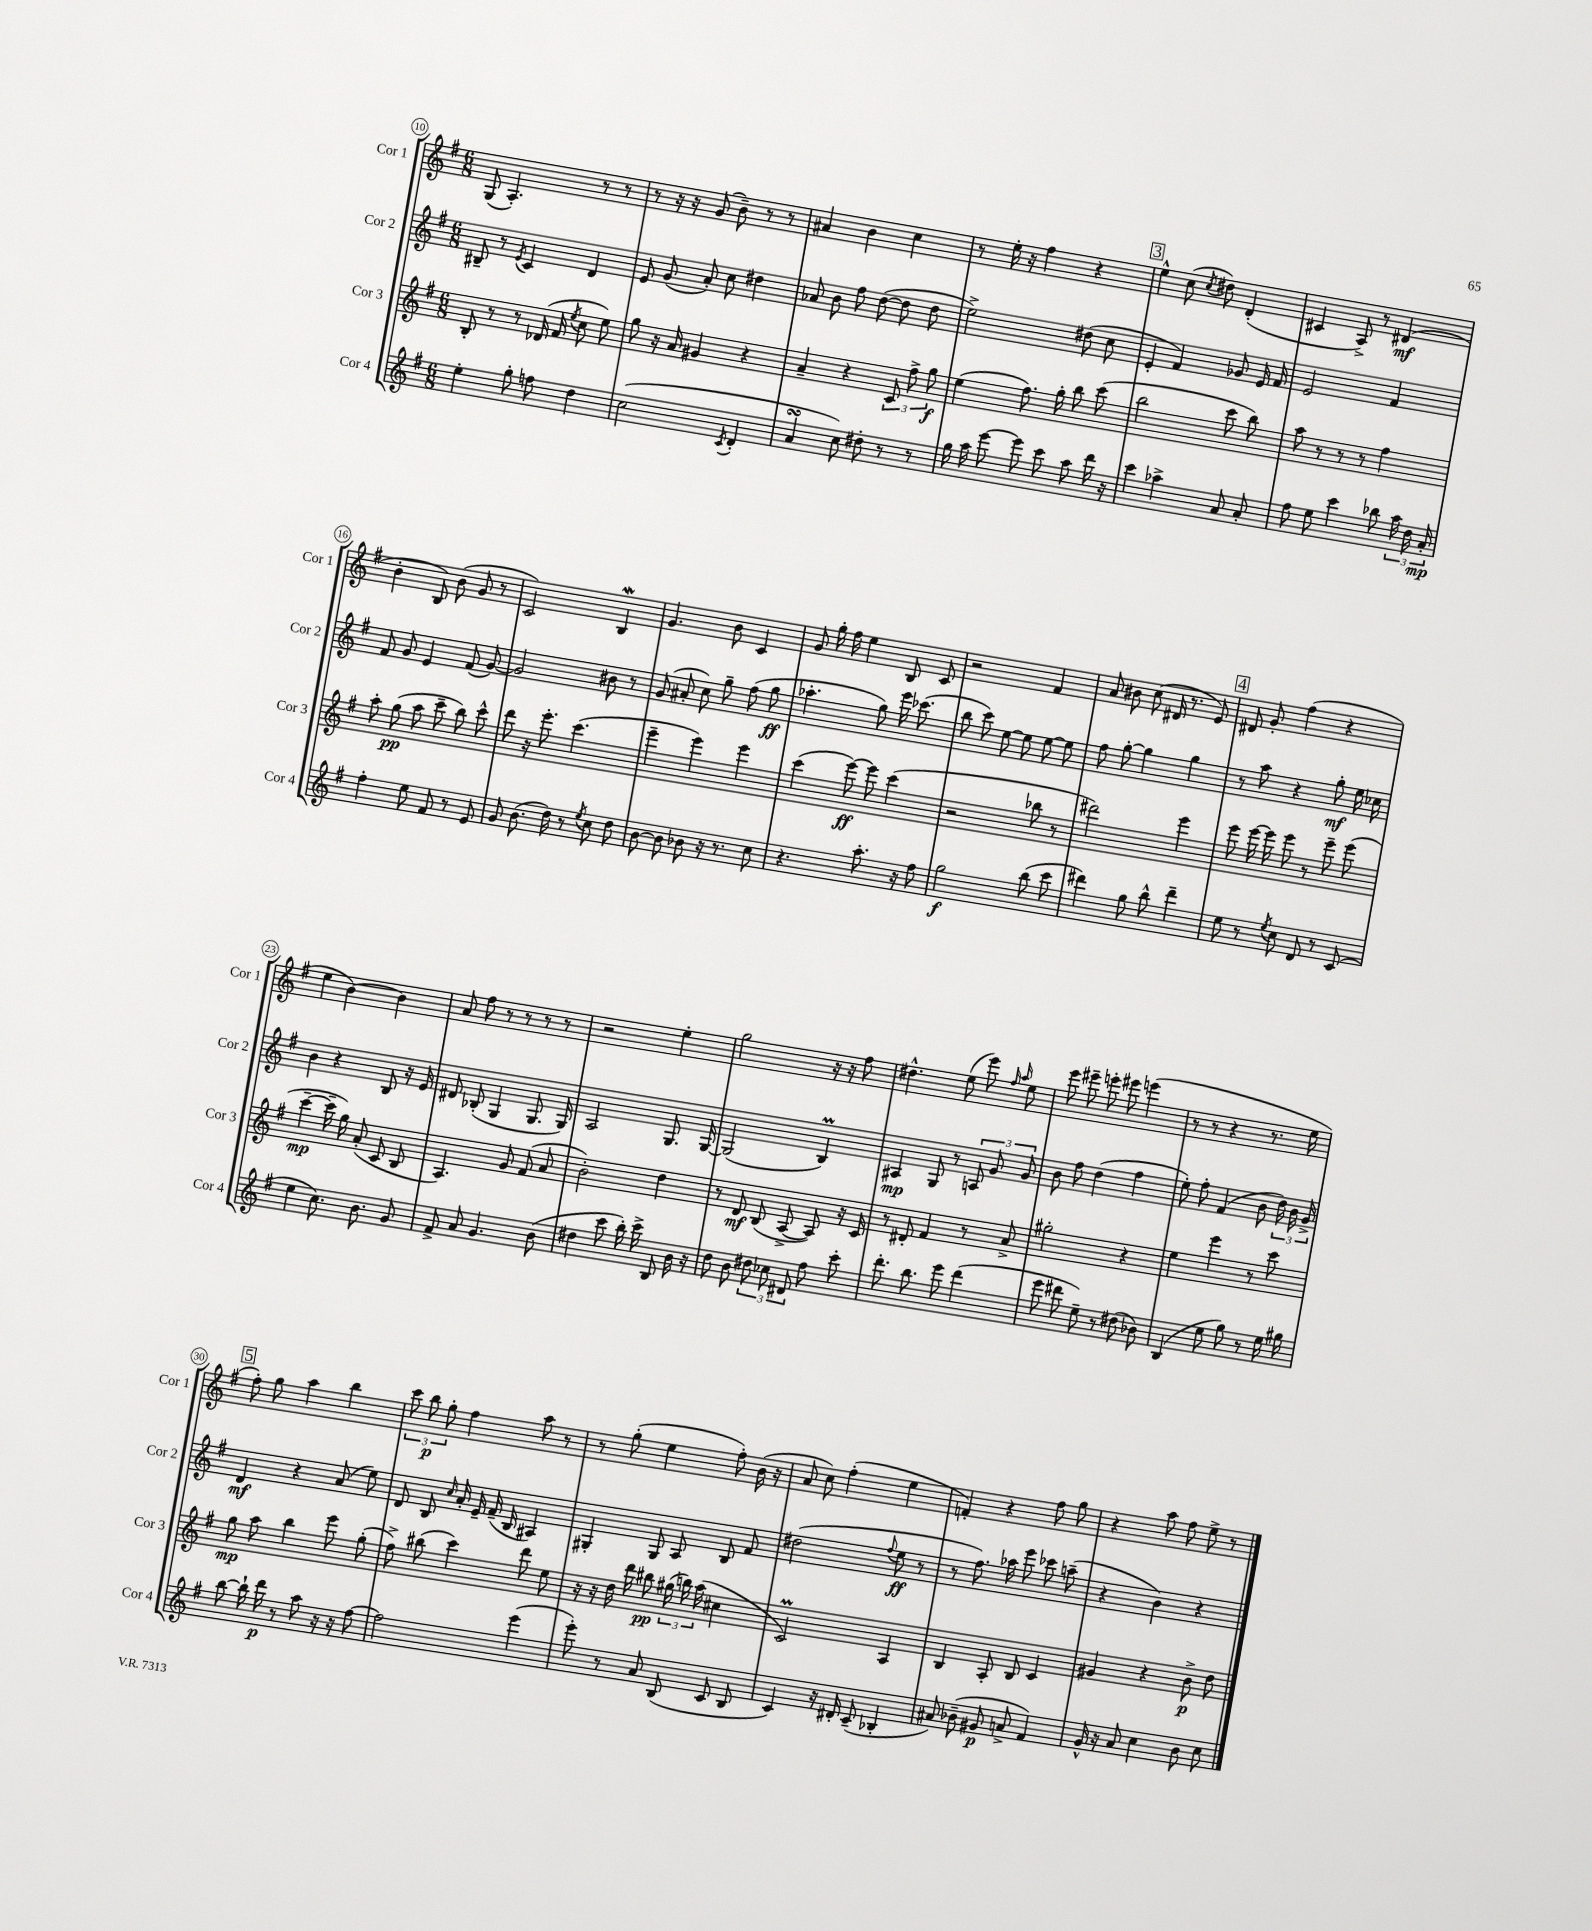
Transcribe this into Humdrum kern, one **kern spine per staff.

**kern	**kern	**kern	**kern
*staff4	*staff3	*staff2	*staff1
*clefG2	*clefG2	*clefG2	*clefG2
*k[f#]	*k[f#]	*k[f#]	*k[f#]
*M6/8	*M6/8	*M6/8	*M6/8
4ee'	8B'	8B#~	(8G
.	8r	8r	4.A')
.	.	8qe	.
8gg'	8r	4c	.
8ff	(16d-	.	.
.	16f#	.	.
.	8qee	.	.
4dd	8cc	4d	8r
.	8ee)	.	8r
=	=	=	=
(2cc	8gg	8e	8r
.	16r	(8g	16r
.	16a	.	16r
.	4g#	8a')	(8g
.	.	8cc	8b~)
8qc	.	.	.
4d'	4r	4dd#	8r
.	.	.	8r
=	=	=	=
4a	4a~	8a-	4a#
.	.	8b	.
8cc)	4r	8ff#	4b
8dd#'	.	([8dd	.
8r	12c	8dd]	4cc
.	12ff#^	.	.
8r	.	8dd	.
.	12gg	.	.
=	=	=	=
16gg	(4ee	2ee^)	8r
16aa	.	.	.
[8eee	.	.	16ee'
.	.	.	16r
8eee]	8.ff#)	.	4ff#
8ccc	.	.	.
.	16gg'	.	.
8aa	8bb	(8dd#	4r
16ddd	(8ccc	8cc	.
16r	.	.	.
=	=	=	=
4ccc	2bb	4e'	4ee^^
4aa-^	.	4f#)	(8cc
.	.	.	8qcc
.	.	.	8dd#)
8a	8ccc	8g-	(4d'
8a'	8bb)	16e	.
.	.	16f#	.
=	=	=	=
8ff#	8aa	2e	4c#
8ee	8r	.	.
4ccc	8r	.	8A^)
.	8r	.	8r
8bb-	4ff#	4f#	(4d#
24aa	.	.	.
24dd	.	.	.
24a'	.	.	.
=	=	=	=
4ff#'	8aa'	8f#	4b'
.	(8gg	8g	.
8ee	8aa	4e	8B)
8f#	8ccc~	.	(8b
8r	8bb)	(8f#	8g
8e	8ccc^^	[8g)	8r
=	=	=	=
8g	8ddd	2g]	2c)
(8.b	16r	.	.
.	8.eee'	.	.
16dd)	.	.	.
8r	(4.ccc	.	.
8qee	.	.	.
8cc	.	8b#	4B
8dd	.	8r	.
=	=	=	=
[8b	4eee~	(8g	4.g
8b]	.	8a#'	.
8b-	4eee)	8cc)	.
16r	.	8gg~	8b
8.r	.	.	.
.	4eee	(8ff#	4c
8cc	.	8gg	.
=	=	=	=
4.r	(4ccc	4.aa-'	8g
.	.	.	16gg'
.	.	.	16ff#
.	[8eee)	.	4ee
8.aa'	8eee]	8gg)	.
.	(4ccc	16eee	8B
16r	.	(8.ccc-	.
8ff#	.	.	8c
=	=	=	=
2gg	2r	8bb	2r
.	.	8ccc)	.
.	.	[8ee	.
.	.	8ee]	.
(8bb	8bb-	[8ee	4f#
8ccc	8r	8ee]	.
=	=	=	=
4ddd#)	2ddd#)	8ff#	8a
.	.	[8gg'	8b#
8gg	.	4gg]	(8cc
8bb^^	.	.	16d#
.	.	.	8.r
4ddd#~	4eee	4gg	.
.	.	.	8e)
=	=	=	=
8ee	8eee	8r	8d#
8r	[16eee	8aa	8g'
.	16eee]	.	.
8qee	.	.	.
8cc	8eee	4r	(4ff#
8d	8r	.	.
8r	8eee~	8gg'	4r
(8c	(8eee	16ee	.
.	.	16cc-	.
=	=	=	=
4ee	[4ccc~	4b	4ee
8.cc)	16ccc~]	4r	[4b)
.	16gg)	.	.
.	(8a'	.	.
8.b	.	.	.
.	8c	8B	4b]
8g	8B	16r	.
.	.	16e	.
=	=	=	=
8f#^	4.A)	8d#	8a
8a	.	(8B-'	8ff#
4.g	.	4G	8r
.	8g	.	8r
.	(8f#	8.G	8r
(8b	8a	.	8r
.	.	16G)	.
=	=	=	=
4dd#	2b')	2A	2r
8ccc	.	.	.
16bb')	.	.	.
16ccc^	.	.	.
8B	4dd	8.G	4ee'
16b	.	.	.
16r	.	[16G	.
=	=	=	=
8dd	8r	(2G]	2gg
8b	8d	.	.
12dd#	(8B	.	.
12cc-	.	.	.
.	[8A^	.	.
12d#	.	.	.
8ff#	8A])	4B)	16r
.	.	.	16r
8ccc'	16r	.	8ff#
.	16c	.	.
=	=	=	=
8.ddd'	8r	4A#	4.dd#^^
.	8d#'	.	.
8.bb	.	.	.
.	4f#	8G	.
8eee	.	8r	(8ee
(4ddd	8r	12A	8eee)
.	.	12g	.
.	.	.	16qqff#
.	.	.	16qqaa
.	8a^	.	8ee
.	.	12g	.
=	=	=	=
8eee	2gg#'	8b	8eee
8ddd#	.	8ff#	8eee#~
8ee~)	.	(4dd	8eee'
8r	.	.	8eee#
(8dd#	4r	4ff#	(4eee
8b-)	.	.	.
=	=	=	=
(4B	4ee	8ee')	8r
.	.	8ff#'	8r
8ee	4eee	(4f#	4r
8gg)	.	.	.
8r	8r	8b	8.r
16ee	8ccc	24dd)	.
.	.	24b	.
16gg#	.	.	16ee
.	.	24g^	.
=	=	=	=
[8bb	8gg	4d	8ff#')
16bb`]	8aa	.	8gg
16ddd	.	.	.
8r	4bb	4r	4aa
8aa	.	.	.
16r	8eee	(8a	4bb
16r	.	.	.
[8ff#	(8gg'	8ee)	.
=	=	=	=
2ff#]	8ff#^)	8d	12ccc
.	.	.	12bb
.	(8bb#	8B	.
.	.	.	12gg'
.	.	16qqcc	.
.	4ccc)	16a'	4ff#
.	.	16e~	.
.	.	(16f#~	.
.	.	16B	.
(4eee	8ddd	4A#)	8aa
.	8ee	.	8r
=	=	=	=
8eee')	16r	4G#'	8r
.	16r	.	.
8r	16dd	.	(8gg'
.	16ddd	.	.
8a	8bb#	8G#	4ee
(8B	(24gg#	8A	.
.	24bb)	.	.
.	(24aa	.	.
8c	4cc#	8B	8ff#')
8B	.	8f#	(16b
.	.	.	16r
=	=	=	=
4c)	2c)	(2dd#	8a
.	.	.	8cc)
16r	.	.	(4ff#'
16d#'	.	.	.
(8c~	.	.	.
.	.	8qqff#	.
4B-'	4A	8ee	4ee
.	.	8r	.
=	=	=	=
8a#)	4B	8r	4f')
(8b-~	.	8.ff#)	.
8g#	8A'	.	4r
.	.	16aa-	.
8a^	8B	8eee	.
4f#)	4c	8ccc-	8ff#
.	.	(8aa~	8gg
=	=	=	=
16g^^	4g#	4r	4r
16r	.	.	.
8a	.	.	.
4cc	4r	4b)	8aa
.	.	.	8ff#
8b	8b^	4r	8ee^
8cc	8dd	.	8r
==	==	==	==
*-	*-	*-	*-
